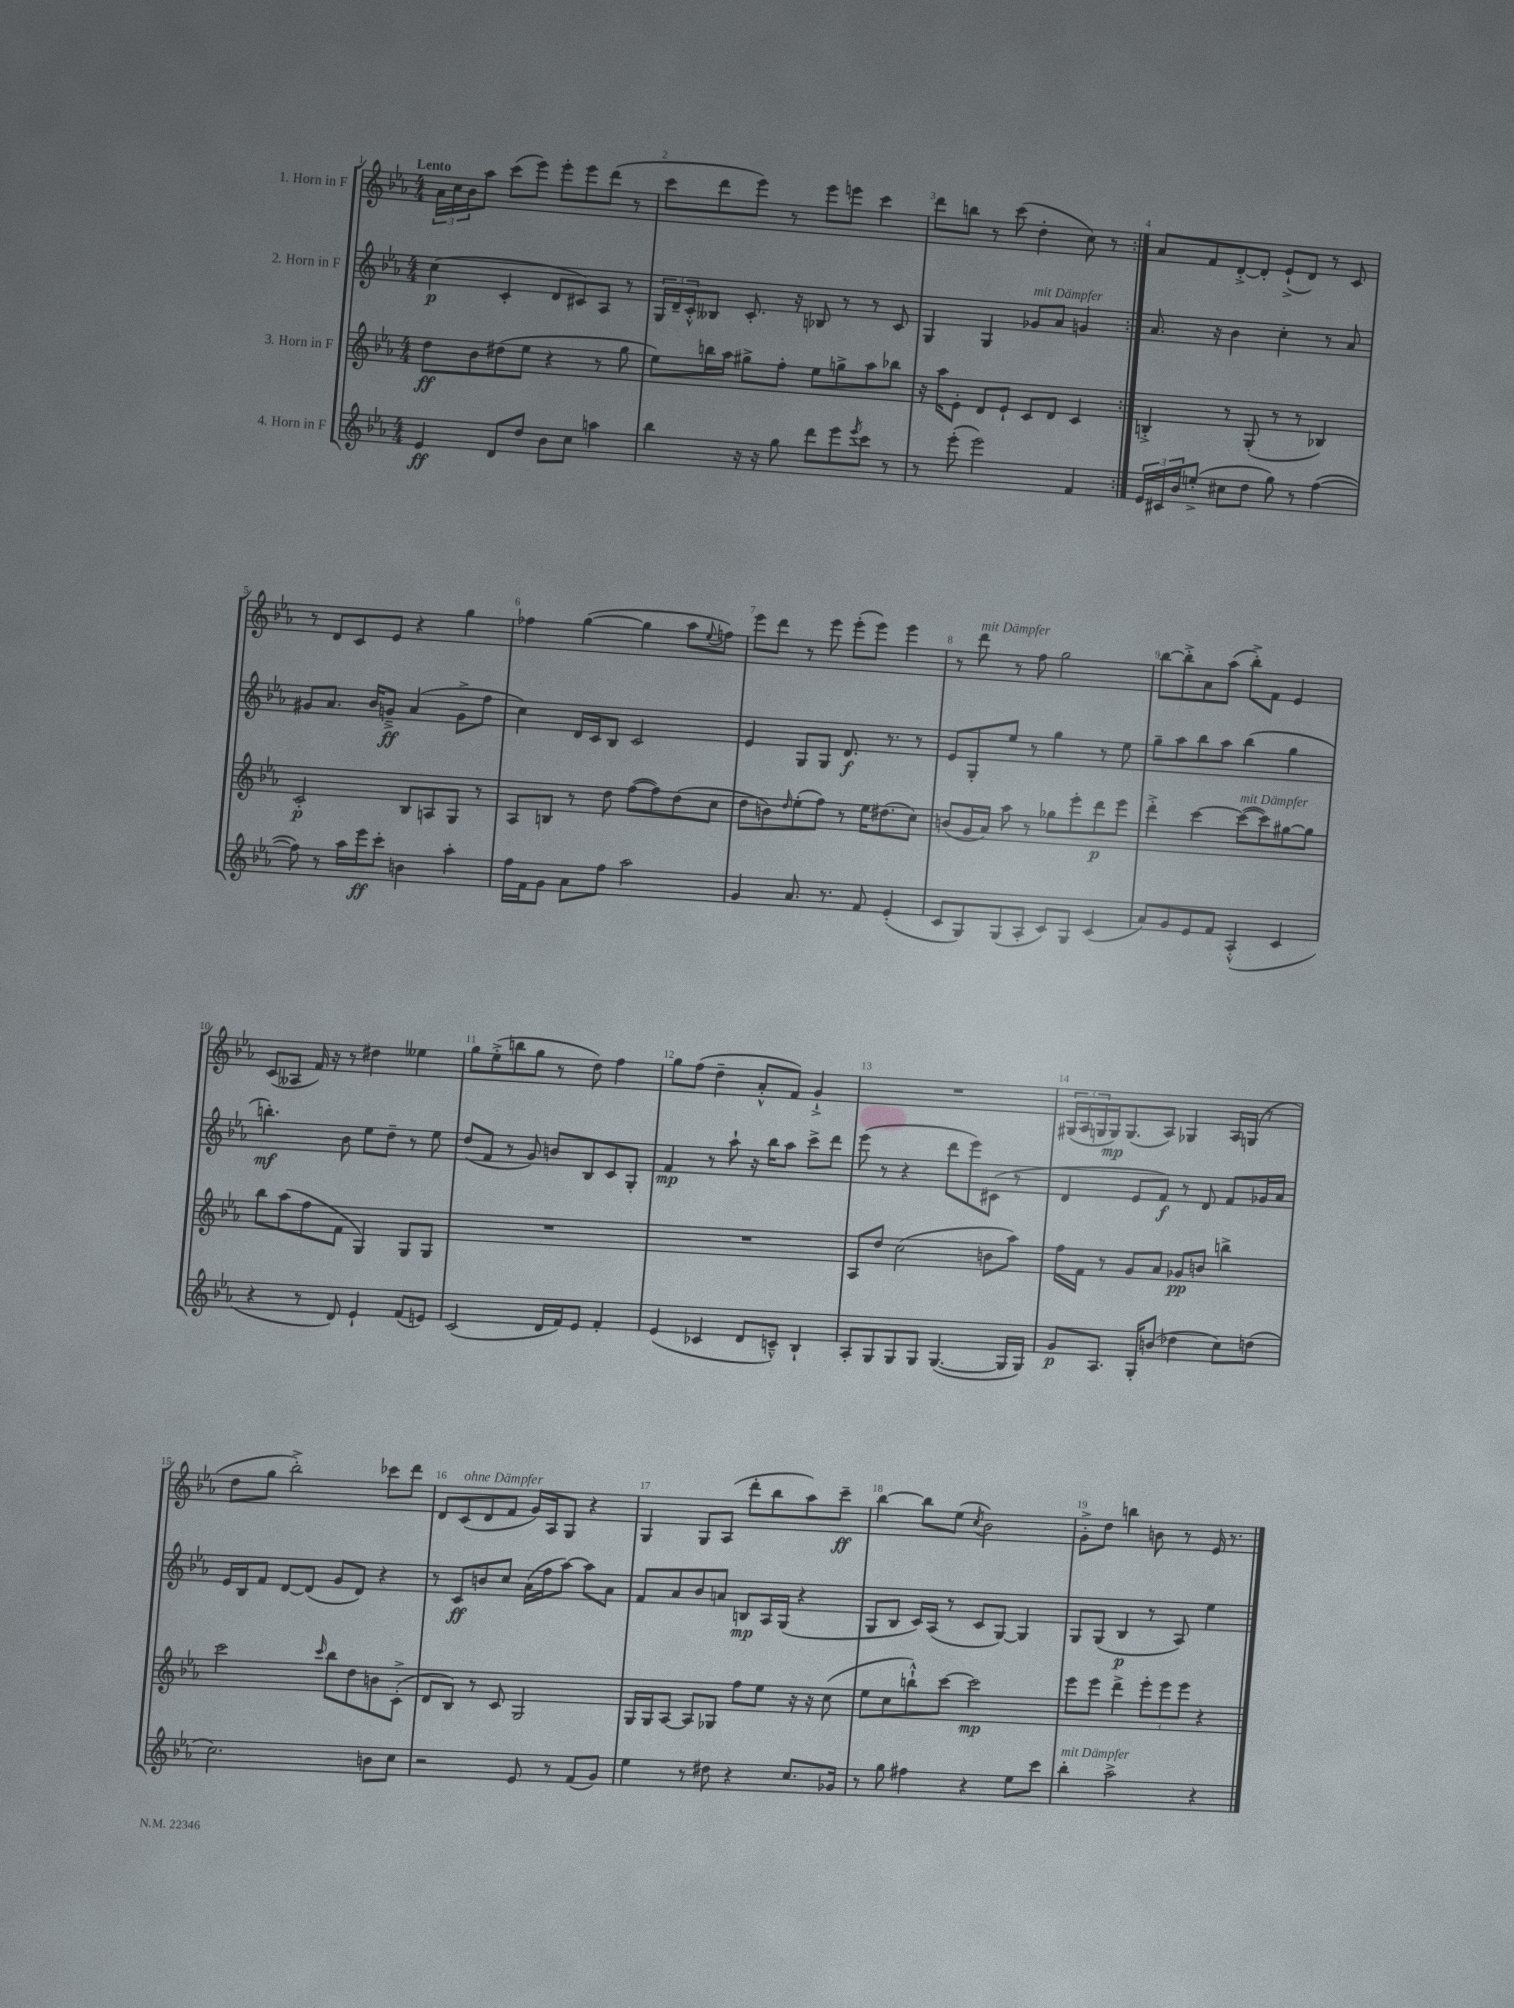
<<
\new StaffGroup <<
\new Staff = "s0" \with { instrumentName = "1. Horn in F" } {
    \clef treble \key ees \major \numericTimeSignature \time 4/4 \tempo "Lento"
    \repeat volta 2 { \tuplet 3/2 { aes'16 c''16 bes'16 } aes''8 c'''8( ees'''8) ees'''8-. ees'''8 d'''8( r8 |
    c'''8 d'''8 ees'''8) r8 ees'''8 e'''8 c'''4 |
    d'''8 b''8 r8 c'''8( d''4-. c''8) r8 | }
    aes'8 f'8 d'8~-.-> d'8-. ees'8-!->( d'8) r8 c'8 |
    r8 d'8 c'8 ees'8 r4 g''4 |
    fes''4 g''4~( g''4 aes''8 \appoggiatura { ees''8 } f''8) |
    ees'''8 d'''8 r8 ees'''8 ees'''8-.( ees'''8) ees'''4 |
    r8 d'''8^\markup { \italic "mit Dämpfer" } r8 f''8 g''2 |
    bes''8~ bes''8-.-> aes'8 aes''8( bes''8-.->) f'8 ees'4 |
    c'8( aeses8 f'16) r16 r8 dis''4 eeses''4 |
    g''8 ees''8-.->( b''8 g''8 r8 d''8) f''4 |
    g''8 f''8( d''4-- aes'8-.-^ f'8) g'4-!-> |
    R1 |
    \tuplet 3/2 { gis16( aes16 g16 } g16\mp) g8.( aes8) ges4 aes16 g16( r8 |
    d''8 g''8 bes''2-.->) ces'''8 d'''8 |
    d'8 c'8^\markup { \italic "ohne Dämpfer" }( d'8 f'8 g'16) aes16 g8 r4 |
    g4 g8 aes8( d'''8-. bes''8 aes''8) c'''8--\ff |
    bes''4~ bes''8 ees''8( \acciaccatura { c''8 } bes'2) |
    g'8-.-> d''8 b''4 b'8 r8 ees'16 r8. \bar "|." |
}
\new Staff = "s1" \with { instrumentName = "2. Horn in F" } {
    \clef treble \key ees \major \numericTimeSignature \time 4/4
    \repeat volta 2 { c''4\p( c'4-. d'8 cis'8) aes8 r8 |
    \tuplet 3/2 { g16 d'16-- c'16-.-^ } beses8 c'8.-. r16 bes8 r8 r8 c'8 |
    g4 g4 ges'8^\markup { \italic "mit Dämpfer" } aes'8 g'4 | }
    aes'8. r16 bes'4 c''4-. r8 aes'8 |
    gis'8 aes'8. bes'16 g'8--->\ff aes'4( g'8-> f''8 |
    c''4) d'16 c'16 bes8 c'2 |
    ees'4 g8 g8 d'8.\f r8. r8 |
    ees'8 g8-. ees''8 r8 g''4 r8 ees''8 |
    g''8-- aes''8 bes''8 aes''8 bes''4( g''4 |
    b''4.-.\mf) bes'8 ees''8 d''8-- r8 ees''8 |
    d''8( f'8 r8 g'8) b'8 bes8 c'8 g8-. |
    f'4\mp r8 aes''8-! r16 bes''16 aes''8 c'''8-> d'''8 |
    ees'''8( r8 r4 d'''8 ees'''8) cis'8( r8 |
    d'4 ees'8 f'8\f) r8 d'8 f'8 ges'16 aes'16 |
    ees'16 bes16 f'8 d'8~ d'8( g'8 d'8) r4 |
    r8 c'8\ff b'8 c''8 aes'16( f''16 aes''8~) aes''8 aes'8 |
    f'8 aes'8 bes'8 a'8 b8\mp aes16 g16( r4 |
    g8 bes8 c'16) aes16( r8 c'8 g8~) g4 |
    g8 g8( bes4\p r8 aes8) ees''4 \bar "|." |
}
\new Staff = "s2" \with { instrumentName = "3. Horn in F" } {
    \clef treble \key ees \major \numericTimeSignature \time 4/4
    \repeat volta 2 { d''8\ff bes'8 dis''8( ees''8 r4 r8 g''8 |
    ees''8) b''16 aes''16 gis''8-> f''8-. ees''8 g''8-> aes''8 bes''8 |
    r16 aes''16 ees'8-. d'8 ees'8-! c'8 d'8 c'4 | }
    b4-.-> r8 g8-.( r8 r8 bes4) |
    c'2-.\p bes8 a8 g8 r8 |
    aes8 b8 r8 d''8 f''8~( f''8) d''8( c''8 |
    d''8 b'8) \grace { d''16 } ees''8-.( f''8) r8 ees''16 dis''8.( c''8) |
    b'8( g'16 aes'16) aes''8 r8 ges''8 ees'''8-. d'''8\p ees'''8 |
    d'''4-.-> c'''4~ c'''8~^\markup { \italic "mit Dämpfer" }( c'''8) gis''8~ gis''8 |
    bes''8 aes''8( f''8 f'8 g4) g8 g8 |
    R1 |
    R1 |
    aes8 d''8 c''2( b'8 aes''8) |
    f''16 f'16 r8 g'8 aes'8 ges'8\pp b'8 b''4-> |
    c'''2 \grace { c'''16 } bes''8 d''8 b'8 c'8-.->( |
    d'8 bes8) r8 c'8 g2 |
    g16 g16 aes8~ aes8 ges8 f''8 ees''8 r16 r16 c''8( |
    ees''8 c''8 b''8-!-^) c'''8~ c'''2\mp |
    ees'''8 ees'''8 d'''4-> \tuplet 3/2 { ees'''8-. ees'''8 ees'''8 } r4 \bar "|." |
}
\new Staff = "s3" \with { instrumentName = "4. Horn in F" } {
    \clef treble \key ees \major \numericTimeSignature \time 4/4
    \repeat volta 2 { ees'4\ff d'8 d''8 bes'8 c''8 a''4 |
    bes''4 r16 r16 g''8 d'''8 ees'''8 \acciaccatura { ees'''8 } c'''8 r8 |
    r8 ees'''8-.( ees'''2) f'4 | }
    \tuplet 3/2 { ees'16 cis'16 bes'16 } e''8-.->( cis''8 d''8 g''8) r8 f''4~( |
    f''8) r8 aes''16 ees'''16\ff c'''8-. b'4 aes''4-. |
    f''16 f'16 g'8 aes'8 f''8 aes''2 |
    g'4 aes'8. r8. f'8 ees'4-.( |
    c'8 g8) g8( aes8-. c'8) g8 c'4( |
    aes'8) g'8 ees'8 f'8 aes4-.-^( c'4 |
    r4 r8 d'8) ees'4-! f'8( e'8) |
    c'2( d'16 f'16) ees'8 f'4-. |
    ees'4( ces'4 d'8 c'8---^) bes4-! |
    aes8-. g8 g8 g8 g4.~( g16 g16) |
    g'8\p aes8. g16-. b'8( des''4 c''8) d''8( |
    c''2.) b'8 c''8 |
    r2 ees'8 r8 f'8( g'8) |
    ees''4 r8 dis''8 r4 c''8. ges'16 |
    r8 g''8 fis''4 r4 ees''8 c'''8 |
    bes''4-.^\markup { \italic "mit Dämpfer" } aes''2-> r4 \bar "|." |
}
>>
>>
\layout { \context { \Score \override BarNumber.break-visibility = ##(#f #t #t) barNumberVisibility = #all-bar-numbers-visible } }
